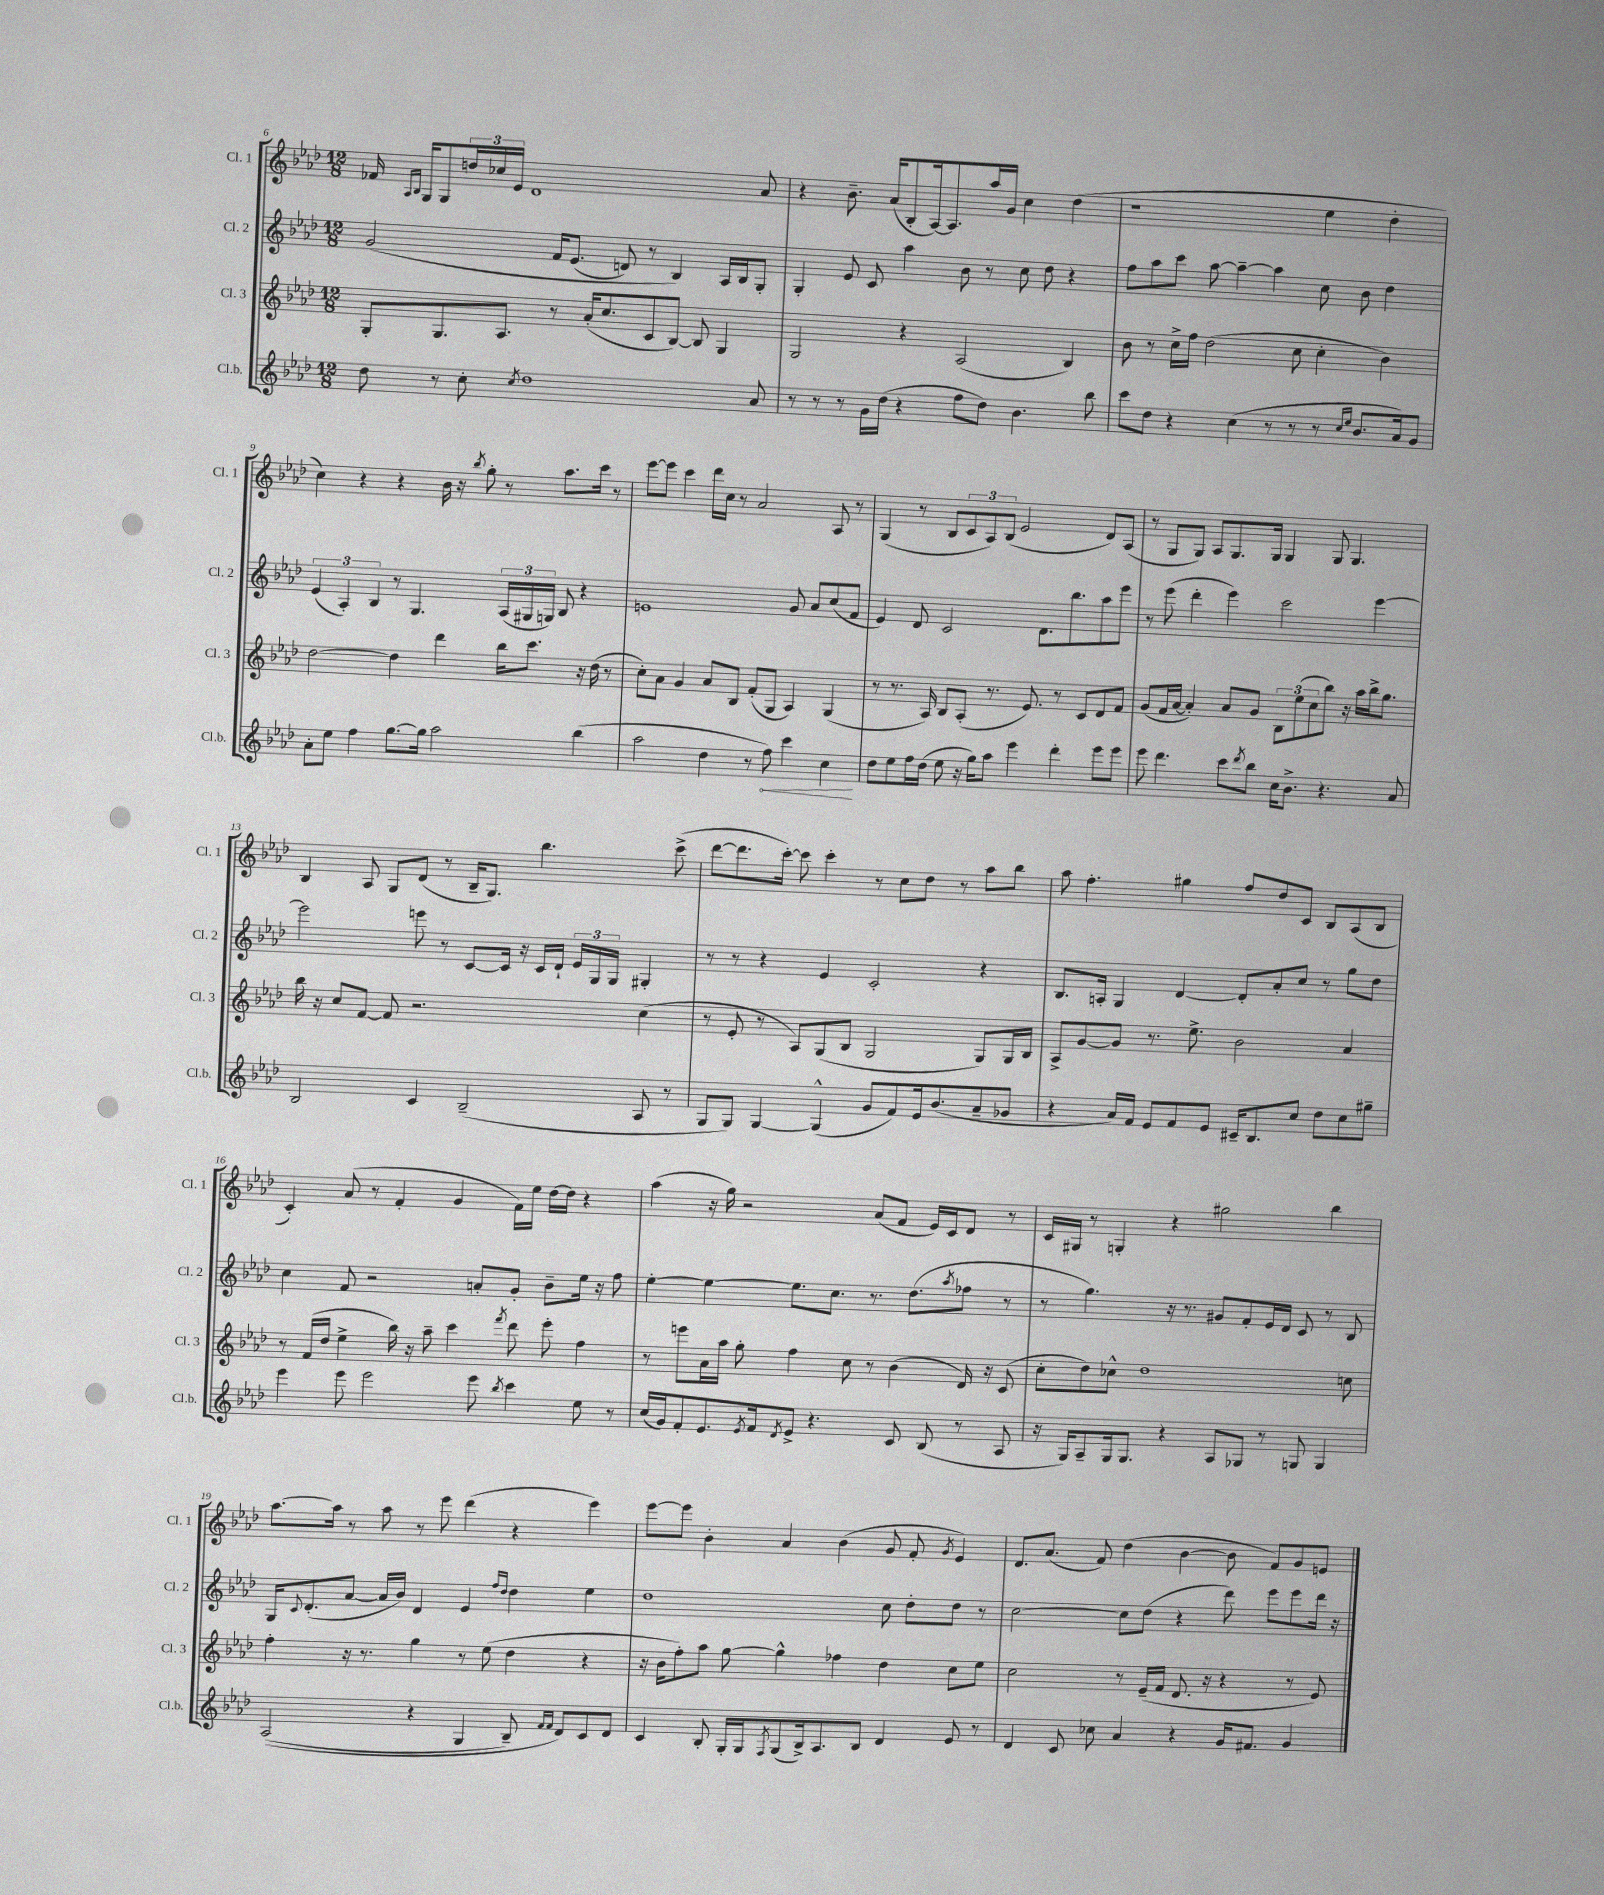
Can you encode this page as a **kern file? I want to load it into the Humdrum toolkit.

**kern	**kern	**kern	**kern
*staff4	*staff3	*staff2	*staff1
*clefG2	*clefG2	*clefG2	*clefG2
*k[b-e-a-d-]	*k[b-e-a-d-]	*k[b-e-a-d-]	*k[b-e-a-d-]
*M12/8	*M12/8	*M12/8	*M12/8
8dd-	8G'	&(2g	16f-
.	.	.	16qqA-
.	.	.	16qqB-
.	.	.	16G
8r	8.G	.	8G
8cc'	.	.	24dd
.	.	.	24cc-
.	8.A-	.	.
.	.	.	24e-
8qcc	.	.	.
1dd-	.	.	1d-
.	8r	16f	.
.	.	(8.e-	.
.	(16a-'	.	.
.	8.cc	.	.
.	.	8d)	.
.	8c	8r	.
.	[8B-)	4B-&)	.
.	8B-]	.	.
.	4G	16A-	.
.	.	16B-	.
8a-	.	8G'	8a-
=	=	=	=
8r	2G	4G'	4r
8r	.	.	.
8r	.	8e-	8.b-~
16g	.	8c	.
(16dd-	.	.	(16a-
4r	4r	4aa-	8B-'
.	.	.	[16A-)
.	.	.	8.A-]
8ff	(2A-	8b-	.
8dd-)	.	8r	16aa-
.	.	.	16g
4.b-	.	8cc	4cc
.	.	8dd-	.
.	4B-)	4r	(4dd-
8bb-	.	.	.
=	=	=	=
8ccc	8b-	8ff	1r
8dd-	8r	8aa-	.
4r	16cc^	8ccc	.
.	16ff	.	.
.	(2dd-	[8aa-	.
(4cc	.	4aa-~_	.
8r	.	4aa-]	.
8r	8cc	.	.
8r	4cc'	8cc	4ee-
16qqcc	.	.	.
16qqee-	.	.	.
8.b-	.	8b-	.
.	4b-)	4dd-	4dd-'
16a-)	.	.	.
8g	.	.	.
=	=	=	=
8a-'	[2dd-	(6e-	4cc)
8ee-	.	.	.
.	.	6A-')	.
4ff	.	.	4r
.	.	6B-	.
[8.gg	4dd-]	8r	4r
.	.	4.G	.
16gg]	.	.	.
2aa-	4ddd-	.	16b-
.	.	.	16r
.	.	.	8qbb-
.	.	.	8gg'
.	16bb-	(24A-	8r
.	.	24G#	.
.	8.ccc	.	.
.	.	24G)	.
.	.	8B-	8.aa-
(4bb-	16r	4r	.
.	(16dd-	.	16ccc
.	8r	.	8r
=	=	=	=
2aa-	8cc')	1e	[8eee-
.	8a-	.	8eee-]
.	4g	.	4ccc
4dd-	8a-	.	16ddd-
.	.	.	16cc
.	8B-	.	8r
8r	(8f'	.	2a-
8ff)	8G	.	.
4ccc	4A-)	8g	.
.	.	8a-	.
4cc	(4G	(8cc	8A-
.	.	8f	8r
=	=	=	=
8dd-	8r	4e-)	(4G
8ee-	8.r	.	.
16ff	.	8d-	8r
(16dd-	16A-)	.	.
8ee-	8B-	2c	8B-
16r	(8A-'	.	12c
16gg)	.	.	.
.	.	.	12A-)
8aa-	8.r	.	.
.	.	.	(12B-
4eee-	.	.	2e-
.	8.e-)	.	.
.	.	8.d-	.
4ddd-'	8r	.	.
.	.	8.bb-	.
.	8c	.	.
8eee-	8d-	8aa-	8d-)
8eee-	8f	8eee-	(8A-
=	=	=	=
8eee-	(8g	8r	8r
4.ddd-	16f	(8eee-	8G
.	[16a-	.	.
.	4a-'])	4ddd-'	8G)
.	.	.	8A-
8ccc	8a-	4eee-)	8.G
8qddd-	.	.	.
8bb-	8g	.	.
.	.	.	16G
16cc	12B-	2ccc	4G
8.b-^	.	.	.
.	(12ee-	.	.
.	12cc	.	.
4.r	8bb-)	.	8G
.	16r	.	4.G
.	16aa-	.	.
.	16bb-^	[4eee-	.
.	8.gg	.	.
8a-	.	.	.
=	=	=	=
2B-	16bb-	2eee-]	4B-
.	16r	.	.
.	8cc	.	.
.	[8f	.	8A-
.	8f]	.	8G
4c	2.r	8eee	(8d-
.	.	8r	8r
(2B-~	.	[8c	16B-~
.	.	.	8.G)
.	.	16c]	.
.	.	16r	.
.	.	16c	4.bb-
.	.	16d-`	.
.	.	24e-	.
.	.	24G	.
.	.	24G	.
8A-	(4cc	4G#'	.
8r	.	.	(8ccc^
=	=	=	=
8G	8r	8r	[8ddd-
8G)	8e-'	8r	8.ddd-]
[4G	8r	4r	.
.	.	.	[16ccc')
.	8A-)	.	8ccc]
(4G^^]	(8G	4e-	4ccc'
.	8B-	.	.
8g	2G	2c'	8r
8f)	.	.	8cc
16e-	.	.	8dd-
(8.b-	.	.	.
.	.	.	8r
8a-~	8G)	4r	8aa-
8g-	16G	.	8bb-
.	16B-	.	.
=	=	=	=
4r	8A-^	8.B-	8aa-
.	[8g	.	4.ff'
.	.	16A'	.
16a-)	8g]	4G	.
16f	.	.	.
8e-	8.r	.	.
8f	.	[4d-	4gg#
.	8.ee-^	.	.
8e-	.	.	.
16c#~	2b-	8d-']	8ff
8.B-	.	.	.
.	.	8a-'	8dd-
8cc	.	8cc	8c
8dd-	.	8r	8B-
8cc	4a-	8gg	(8A-
8gg#~	.	8dd-	8B-
=	=	=	=
4eee-	8r	4cc	4c')
.	(16f	.	.
.	16dd-	.	.
8eee-	4ee-^	8f	(8a-
2eee-	.	2r	8r
.	16bb-)	.	4f'
.	16r	.	.
.	8aa-~	.	.
.	4ccc	.	4g
8eee-	.	8a'	.
8qbb-	8qfff	.	.
4ccc	8ddd-	8g'	16f)
.	.	.	16ee-
.	8eee-'	8b-~	[16dd-
.	.	.	16dd-]
8ee-	4ff	16ee-	4r
.	.	16r	.
8r	.	8ff	.
=	=	=	=
(16cc	8r	[4ee-'	(4aa-
16g)	.	.	.
8f'	8eee	.	.
8.e-	16a-	4ee-_	16r
.	16aa-	.	16gg)
.	8gg'	.	2r
8qe-	.	.	.
16f	.	.	.
8qd-	.	.	.
8e-^	4ff	8.ee-]	.
4.r	.	.	.
.	.	8.cc	.
.	8cc	.	.
.	8r	8.r	(8a-
8c	(4b-	.	8f
.	.	(8.dd-	.
(8B-	.	.	16e-)
.	.	.	16c
.	.	8qaa-	.
8r	16d-)	8ff-	8d-
.	16r	.	.
8A-	(8c	8r	8r
=	=	=	=
16r	8cc'	8r	16c
16G)	.	.	16G#
8A-~	8dd-)	4.gg)	8r
16G	8cc-^^	.	4G'
8.G	.	.	.
.	1dd-	.	.
4r	.	16r	4r
.	.	8.r	.
8A-	.	8g#	2gg#
8G-	.	8f'	.
8r	.	16e-	.
.	.	16d-	.
8G	.	8c	.
4G	.	8r	4bb-
.	8cc	8B-	.
=	=	=	=
&((2A-	4ff'	16G	[8.aa-
.	.	8qqc	.
.	.	(8.d-'	.
.	.	.	16aa-]
.	16r	[8a-	8r
.	8.r	.	.
.	.	16a-]	8aa-
.	.	16b-)	.
4r	4gg	4d-	8r
.	.	.	8eee-
4G	8r	4e-	(4ddd-
.	(8ee-	.	.
.	.	16qqff	.
.	.	16qqdd-	.
8B-~)	4dd-	4dd-	4r
16qqf	.	.	.
16qqf	.	.	.
8d-&)	.	.	.
8c	4r	4ee-	4eee-)
8d-	.	.	.
=	=	=	=
4c	16r	1dd-	[8eee-
.	16b-	.	.
.	8ff')	.	8eee-]
8B-'	8aa-	.	4b-'
16G'	[8gg	.	.
16G	.	.	.
8qF	.	.	.
(8G	4gg^^]	.	4a-
16B-^)	.	.	.
8.A-	.	.	.
.	4ff-	.	(4b-
8B-	.	.	.
4d-	4dd-	8cc	8g
.	.	8dd-'	8f'
.	.	.	8qg
8e-	8cc	8dd-	4e-)
8r	8ee-	8r	.
=	=	=	=
4d-	2cc	[2cc	8.d-
.	.	.	(8.a-
8c	.	.	.
8cc-	.	.	8f)
4a-	8r	8cc]	(4dd-
.	(16e-~	(8dd-	.
.	16f	.	.
4r	8.d-	4r	[4b-
.	16r	.	.
16g	4r	8ddd-)	8b-]
8.f#	.	.	.
.	.	8eee-	8f)
4g	8r	8eee-	8g
.	8e-)	16ddd-	8e
.	.	16r	.
==	==	==	==
*-	*-	*-	*-
